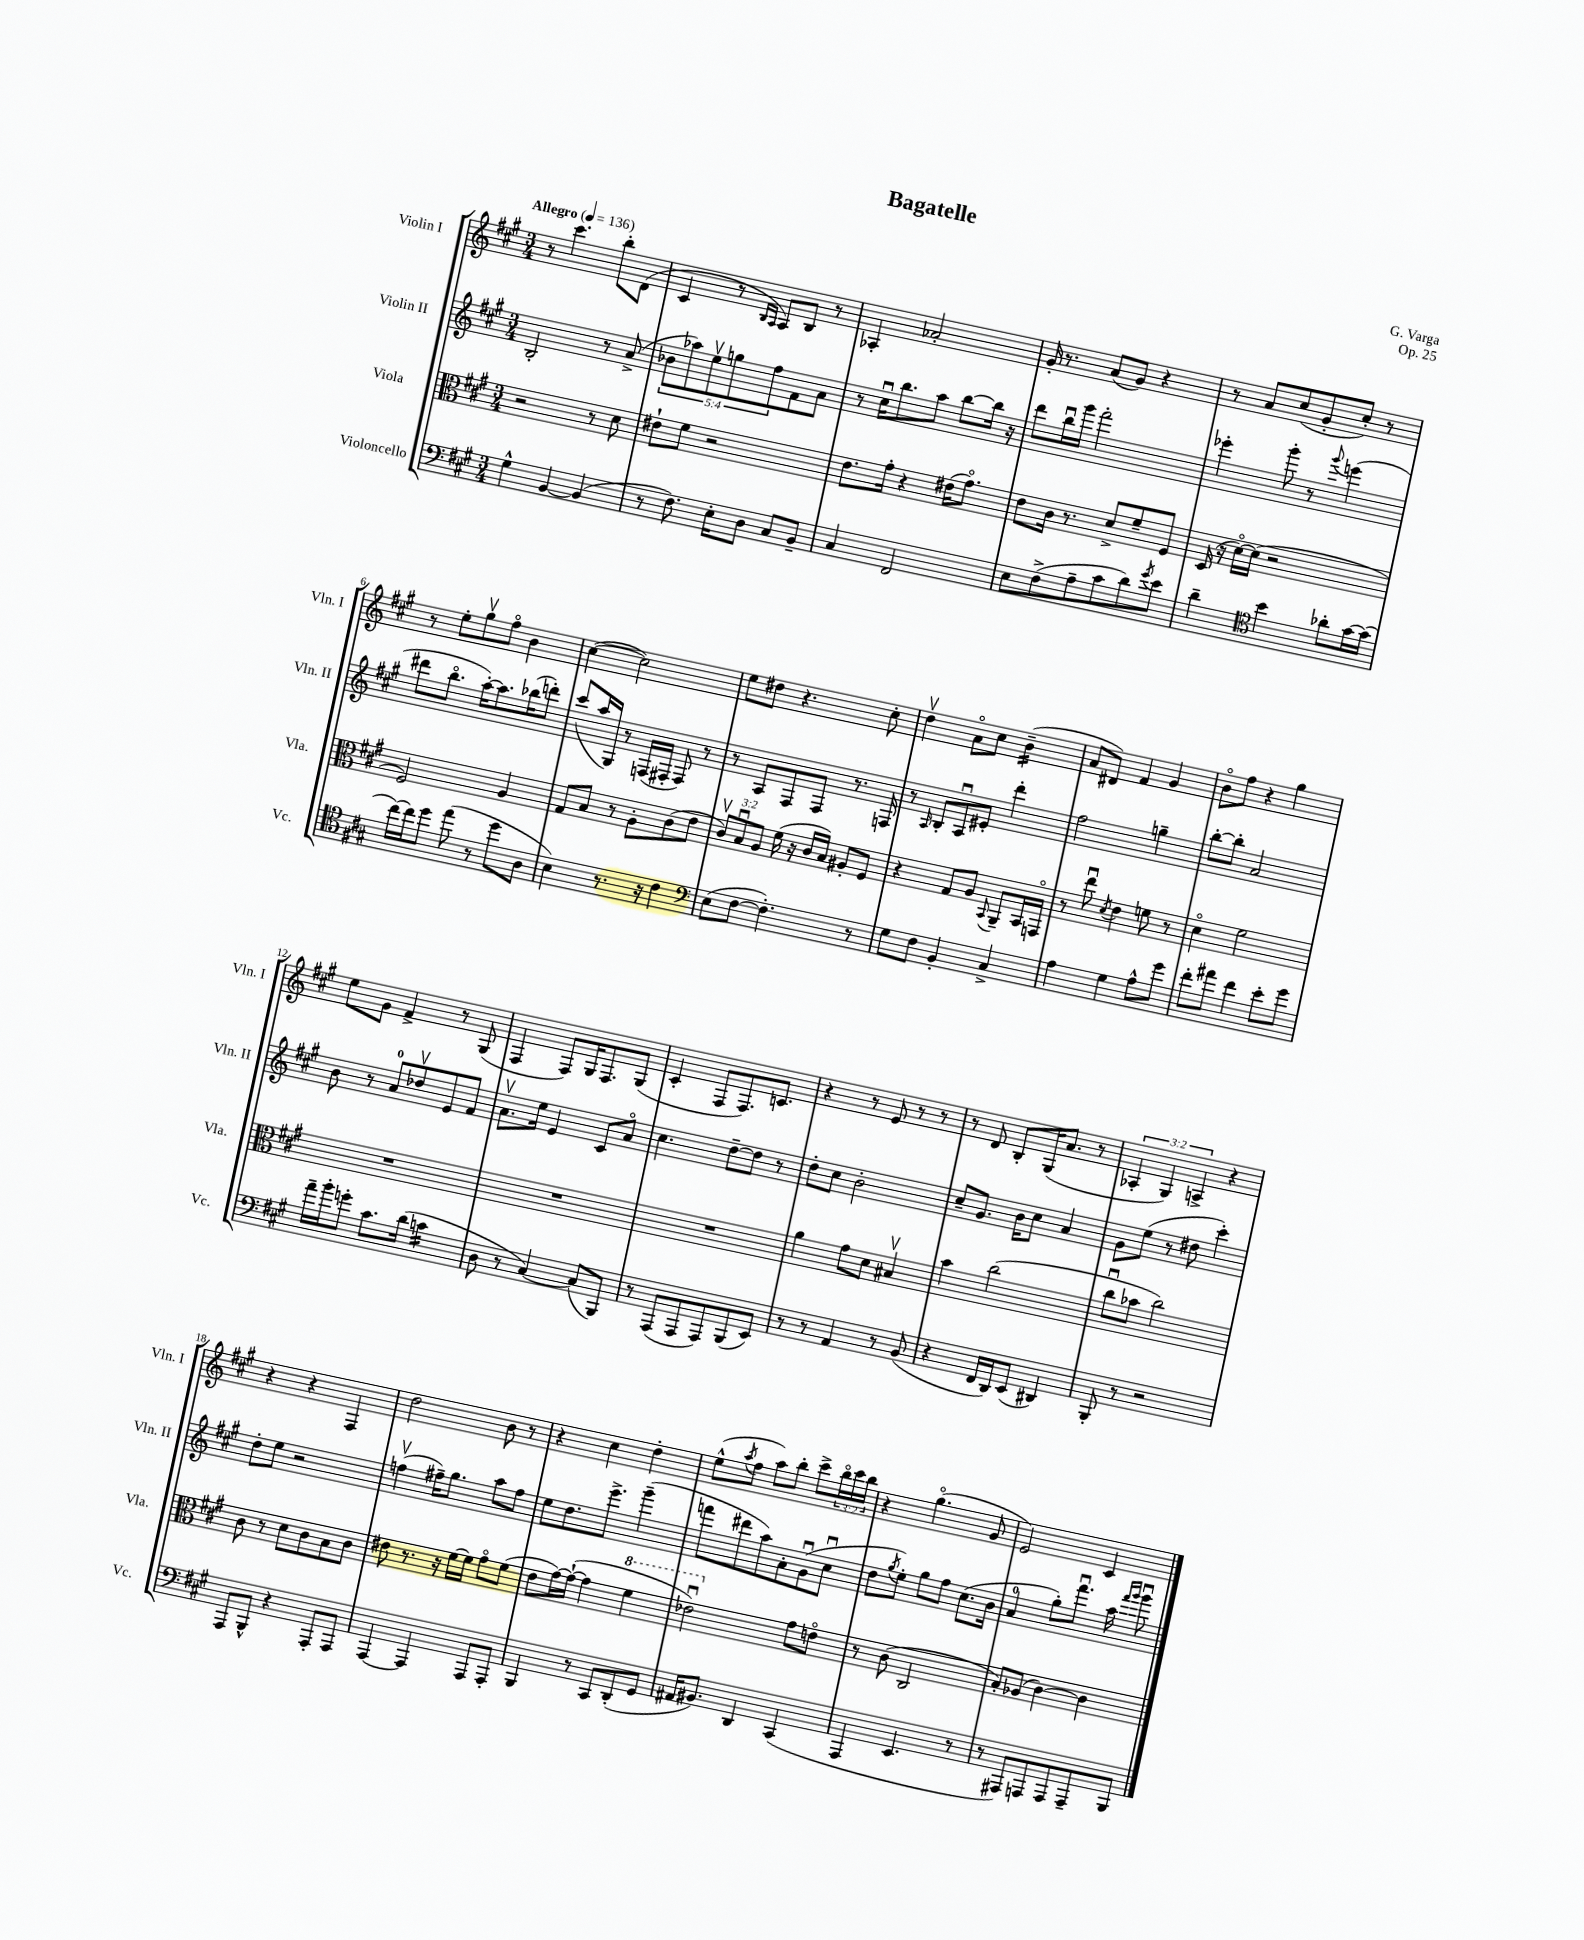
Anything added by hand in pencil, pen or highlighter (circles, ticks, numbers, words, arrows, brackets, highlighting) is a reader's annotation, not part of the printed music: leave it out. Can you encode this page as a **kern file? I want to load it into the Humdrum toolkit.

**kern	**kern	**kern	**kern
*staff4	*staff3	*staff2	*staff1
*clefF4	*clefC3	*clefG2	*clefG2
*k[f#c#g#]	*k[f#c#g#]	*k[f#c#g#]	*k[f#c#g#]
*M3/4	*M3/4	*M3/4	*M3/4
*MM136	*MM136	*MM136	*MM136
4G#^^	2r	2B'	8r
.	.	.	4.ccc#
[4BB	.	.	.
(4BB]	8r	8r	8bb'
.	8d	(8a^	(8d
=	=	=	=
8r	8e#`	10b-	4c#
.	.	10aa-)	.
8.F#)	8f#	.	.
.	.	10eev	.
.	2r	.	8r
.	.	10gg	.
16E'	.	.	.
.	.	.	16qqB
.	.	.	16qqA
8D	.	.	8A)
.	.	10ff#	.
8C#	.	8f#	8B
8BB~	.	8a	8r
=	=	=	=
4C#	8.e	8r	4A-'
.	.	16cc#u	.
.	16g#'	8.bb	.
2FF#	4r	.	2a-'
.	.	8aa	.
.	(16e#	[8bb	.
.	8.g#o)	.	.
.	.	16bb]	.
.	.	16r	.
=	=	=	=
8E	8e	8ddd	16g#'
.	.	.	8.r
(8F#^	16c#	16bbu	.
.	8.r	16ggg#	.
8A~	.	2fff#'	(8a
8c#	8d^	.	8g#)
8d)	8f#~	.	4r
8qg#	.	.	.
8e	8F#	.	.
=	=	=	=
4d~	(16D	4eee-'	8r
.	16r	.	.
.	[16do)	.	8a
.	(16d]	.	.
*clefC4	*	*	*
4b	2r	8ggg#'	(8cc#
.	.	8r	8g#'
.	.	8qqggg#	.
8a-'	.	(4eee	8cc#')
[16g#	.	.	8r
(16g#]	.	.	.
=	=	=	=
[16cc#)	2F#)	8ddd#	8r
16cc#]	.	.	.
8dd	.	8.bbo	8ee'
(8ee	.	.	8gg#v
.	.	[16aa')	.
8r	.	8.aa]	8ff#o
8dd	4A	.	4b
.	.	(16bb-	.
8A	.	8ddd')	.
=	=	=	=
4B)	8G#	(8ccc#	([4cc#
.	8B	16aa	.
.	.	16G#)	.
8.r	8r	8r	2cc#])
.	8A'	(16F	.
16r	.	16F#'	.
4c#	(8c#	8F#)	.
.	8e	8r	.
=	=	=	=
*clefF4	*	*	*
(8E	12c#v)	8r	8ee
.	12Bu	.	.
[8F#	.	8A	8dd#
.	12A	.	.
4.F#'])	(16f#	8F#	4.r
.	16r	.	.
.	16c#	8F#	.
.	16B)	.	.
.	8A#'	8.r	.
8r	8F#	.	8cc#'
.	.	16F	.
=	=	=	=
8G#	4r	8r	4ddv
.	.	16qqA	.
8F#	.	8B'	.
4BB'	8G#	8Au	8ao
.	8A	8e#'	8cc#
.	8qqBB	.	.
4C#^	8AA~	4ddd'	(4b~
.	16BB	.	.
.	16GGo	.	.
=	=	=	=
4A	8r	2ff#	8a
.	8eeu	.	8d#)
.	8qd	.	.
4G#	4e	.	4f#
8A^^	8f	4gg~	4g#
8g#	8r	.	.
=	=	=	=
8f#'	4do	[8bb'	8bo
8a#	.	8bb']	8ff#
4f#	2f#	2a	4r
8e'	.	.	4gg#
8g#	.	.	.
=	=	=	=
16a~	2.r	8b	8ee
16b'	.	.	.
8g'	.	8r	8g#
8.c#	.	8a	4f#^
.	.	8dd-v	.
(16d	.	.	.
4c	.	8e	8r
.	.	8f#	(8G#
=	=	=	=
8D	2.r	8.av	4F#
8r	.	.	.
.	.	16ee	.
[4C#)	.	4e	8F#)
.	.	.	16G#
.	.	.	8.F#
(8C#]	.	8c#	.
8BBB)	.	8ao	(8G#
=	=	=	=
8r	2.r	4.cc#	4c#'
(8AAA	.	.	.
8AAA	.	.	8F#
8AAA)	.	[8dd~	8.F#)
(8BBB	.	8dd]	.
.	.	.	8.c
8EE)	.	8r	.
=	=	=	=
8r	4a	8dd'	4r
8r	.	8cc#	.
4AA	8g#	2b'	8r
.	8d	.	8e
8r	4B#v	.	8r
(8BB	.	.	8r
=	=	=	=
4r	4b	8cc#~	8r
.	.	8.g#	8d
16FF#	(2cc#	.	8B'
16DD)	.	16b	.
(8EE	.	8cc#	(16G#
.	.	.	8.a
4DD#)	.	4a	.
.	.	.	8r
=	=	=	=
8BBB'	8cc#u	8g#	6A-'
8r	8b-	(8ee	.
.	.	.	6G#)
2r	2cc#)	8r	.
.	.	.	6A^
.	.	8dd#	.
.	.	4ccc#')	4r
=	=	=	=
8AAA	8c#	8dd'	4r
8BBB^^	8r	8ee	.
4r	8d	2r	4r
.	8c#	.	.
8AAA'	8B	.	4F#
8AAA	8c#	.	.
=	=	=	=
[4AAA	8e#	(4ffv	2dd
.	8.r	.	.
4AAA]	.	16ff#~)	.
.	16r	8.gg#	.
.	[16f#	.	.
.	16f#]	.	.
8AAA	8g#o	8aa	8b
8AAA'	(8f#	8ff#	8r
=	=	=	=
4BBB	8e	8ee	4r
.	[16g#)	8.dd	.
.	(16g#`_	.	.
8r	4g#]	.	4cc#
.	.	8.eee^	.
8CC#	.	.	.
(8DD'	4ff#	(4ggg#~	4dd'
8GG#	.	.	.
=	=	=	=
16AA#	2ee-u)	8fff	(8ee^^
8.BB#)	.	.	.
.	.	.	8qaa
.	.	8ddd#	8ff#
4DD	.	8aa)	8aa)
.	.	8a'	8bb'
(4CC#	8g#	(8g#u	8ccc#^
.	8eo	8cc#u	24bbo
.	.	.	24ccc#
.	.	.	24bb
=	=	=	=
4AAA	8r	8dd	4r
.	.	8qgg#	.
.	(8c#	8ee')	.
4.EE	2C#	8gg#	(4.gg#o
.	.	8ff#	.
.	.	(8.cc#	.
8r	.	.	8g#
.	.	16b	.
=	=	=	=
8r	8B')	4a	2e)
8AAA#)	(8A-	.	.
8AAA	[4c#)	8gg#')	.
8AAA	.	8.fff#u	.
8AAA~	4c#]	.	4c#
.	.	16aa	.
.	.	16qqfff#	.
.	.	16qqggg#	.
8BBB	.	8ggg#u	.
==	==	==	==
*-	*-	*-	*-
